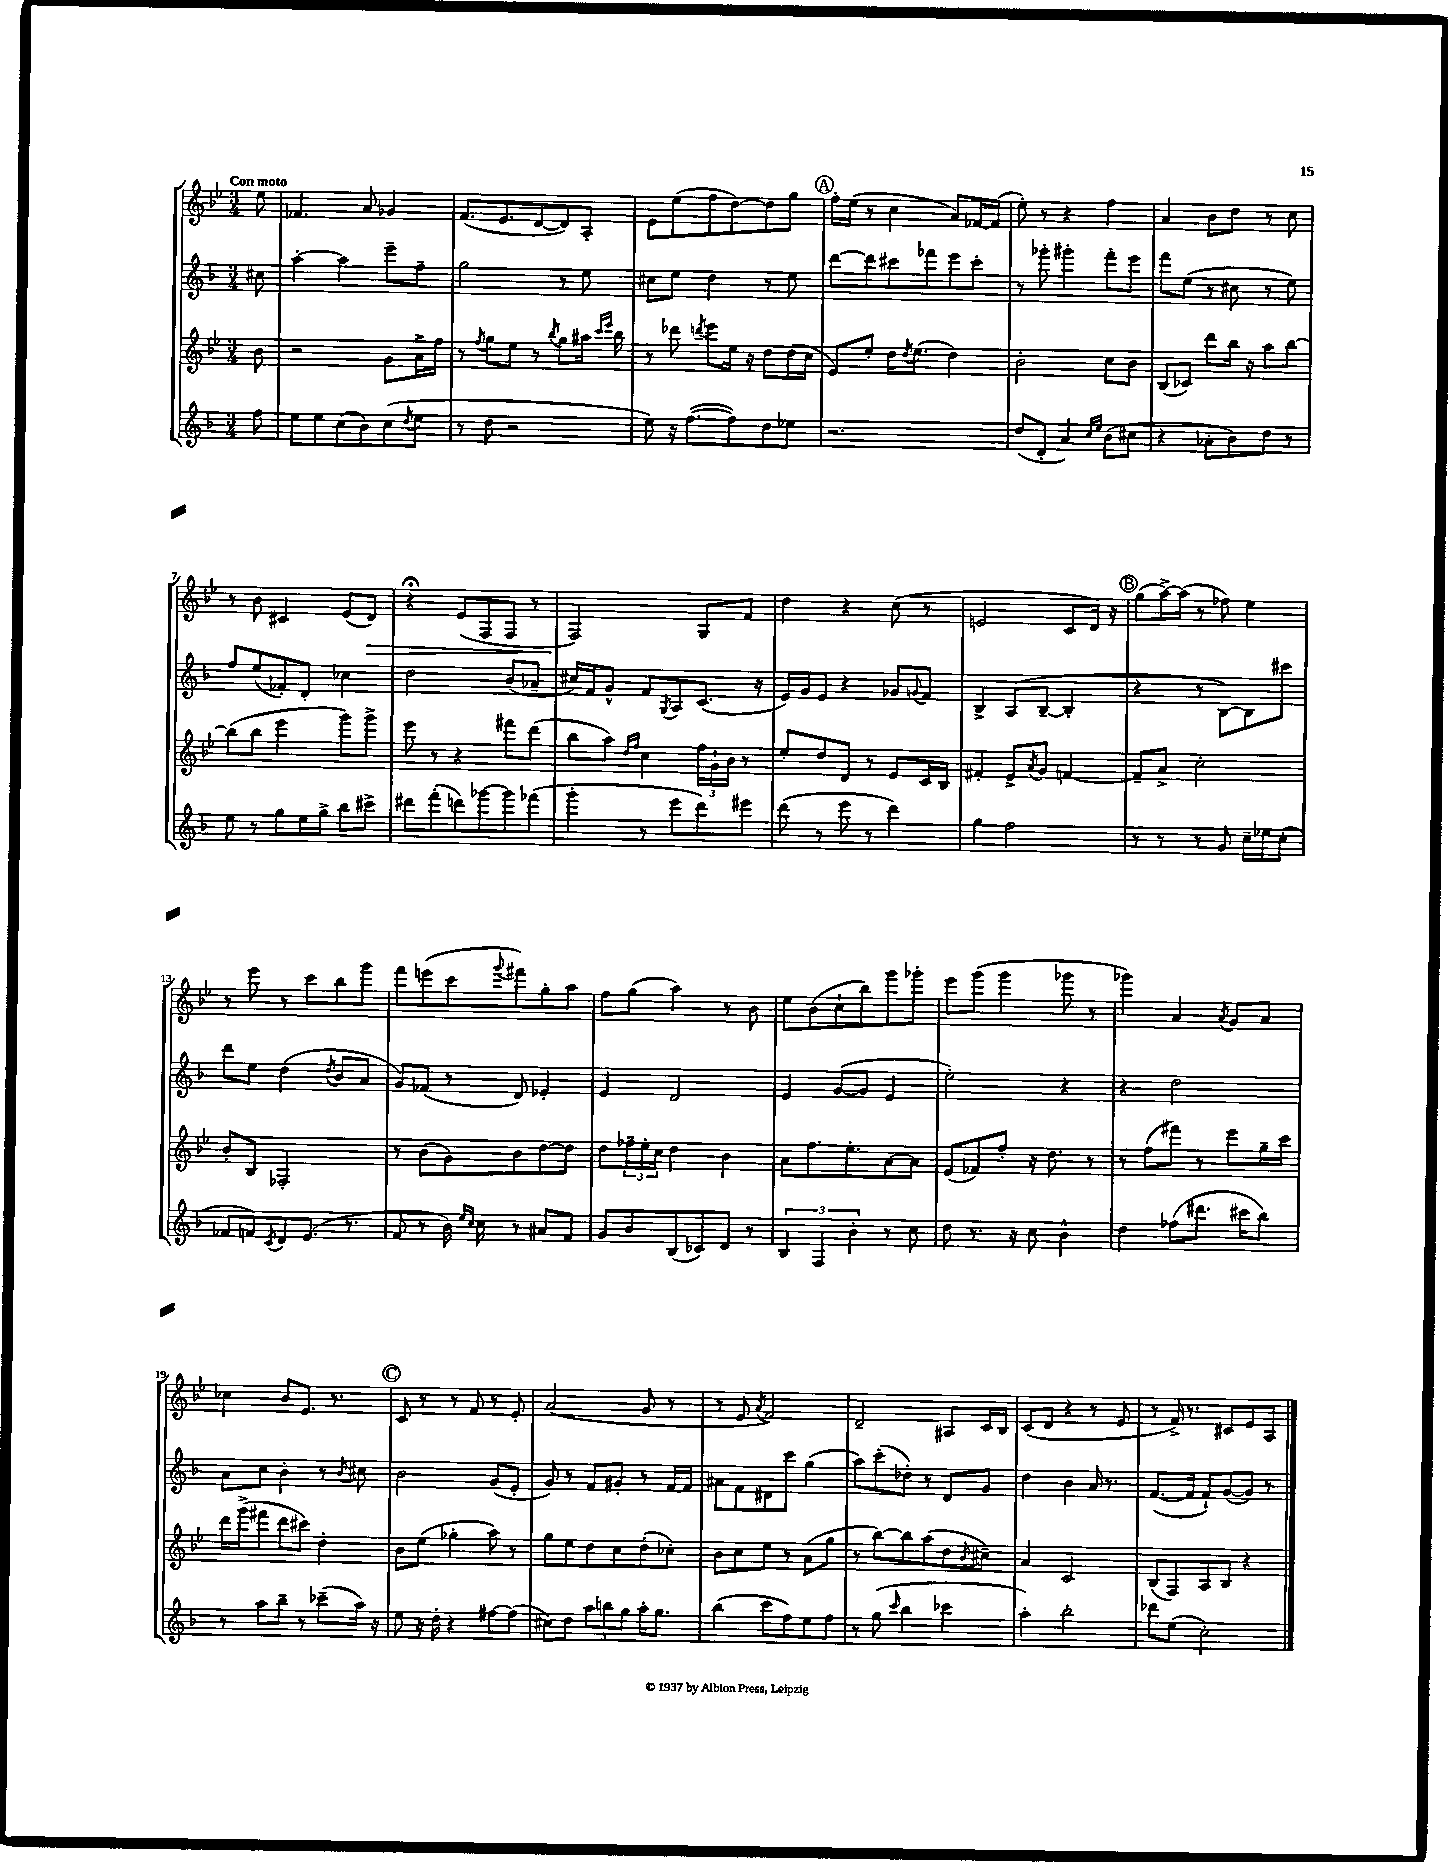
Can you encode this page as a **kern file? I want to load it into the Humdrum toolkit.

**kern	**kern	**kern	**kern
*staff4	*staff3	*staff2	*staff1
*clefG2	*clefG2	*clefG2	*clefG2
*k[b-]	*k[b-e-]	*k[b-]	*k[b-e-]
*M3/4	*M3/4	*M3/4	*M3/4
8ff	8b-	8cc#	8ee-
=	=	=	=
8ee	2r	[4aa'	4.f-
8ee	.	.	.
(8cc	.	4aa]	.
8b-)	.	.	8a
(8cc	8g	8eee~	4g-
8qdd	.	.	.
8ee	16a^	8ff~	.
.	16ff	.	.
=	=	=	=
8r	8r	2gg	(8.f
.	8qff	.	.
8dd	8gg	.	.
.	.	.	8.e-
2r	8ee-	.	.
.	8r	.	[8d
.	8qbb-	.	.
.	8gg	8r	8d])
.	16aa#	8ee	8A'
.	16qqccc	.	.
.	16qqeee-	.	.
.	16bb-	.	.
=	=	=	=
8ee)	8r	8cc#	8e-
16r	8ddd-	8ee	(8ee-
([8.ff	.	.	.
.	8qddd	.	.
.	8eee-	4dd	8ff
8ff])	16ee-	.	[8dd)
.	16r	.	.
8dd	8dd	8r	8dd]
8ee-	(16dd	8ee	8gg
.	16cc	.	.
=	=	=	=
2.r	8e-)	[8ddd	16ff'
.	.	.	(16ee-
.	8ee-'	8ddd]	8r
.	16dd	8ccc#	4cc
.	8qdd	.	.
.	(8.ee-	.	.
.	.	8fff-	.
.	4dd)	8eee	8a)
.	.	8ccc#'	[16f-
.	.	.	(16f-]
=	=	=	=
(8dd	2b-'	8r	8ee-')
8d'	.	8ggg-'	8r
4a)	.	4ggg#'	4r
16qqcc	.	.	.
16qqee	.	.	.
(8b-	8cc	8fff'	4ff
8cc#	8b-	8eee	.
=	=	=	=
4r	(8B-	8fff	4a
.	8c-)	(8ee	.
8a-'	8ddd	8r	8b-
8b-)	16bb-	8cc#	8dd
.	16r	.	.
8dd	8aa	8r	8r
8r	[8bb-	8ee)	8cc
=	=	=	=
8ee	(8bb-]	8ff	8r
8r	8bb-	(8ee	8b-
8gg	4eee-	8f-')	4c#
16ee	.	8d'	.
16gg^	.	.	.
8bb-	8ggg)	4cc-	(8e-
8ccc#^	8ggg^	.	8d)
=	=	=	=
8ddd#	8eee-	2dd	4r;
(8fff'	8r	.	.
8ddd)	4r	.	(8e-
[8ggg-	.	.	8F
8ggg-]	8fff#	(8b-	8F
(8fff-	(8ddd	8a-~	8r
=	=	=	=
4ggg'	8bb-	16cc#)	2F)
.	.	16f	.
.	8aa)	8g^^	.
.	16qqdd	.	.
.	16qqff	.	.
8r	4cc	8f	.
.	.	8qG	.
8eee	.	8A	.
8ddd)	24ff	(8.c	8G
.	24g`	.	.
.	24b-	.	.
8eee#	8r	.	8f
.	.	16r	.
=	=	=	=
(8ddd	8ee-'	16e)	4dd
.	.	16g	.
8r	8dd	8e	.
8eee	8d	4r	4r
8r	8r	.	.
4ddd)	8e-	8g-	(8cc
.	.	8qqg	.
.	16c	8f	8r
.	16B-	.	.
=	=	=	=
4gg	4f#'	4B-^	2e
2ff	8e-^	(8A	.
.	8qa	.	.
.	8g	[8B-~	.
.	[4f	4B-']	8c
.	.	.	16d)
.	.	.	16r
=	=	=	=
8r	8f~]	4r	(8gg
8r	8a^	.	[16aa^)
.	.	.	(16aa]
8r	2cc'	8r	8r
8g	.	[8B-)	8ff-)
16cc~	.	8B-]	4ee-
16ee-	.	.	.
(8cc'	.	8ccc#	.
=	=	=	=
8f-	8b-'	8ddd	8r
8f)	8B-	8ee	8eee-
8qc	.	.	.
8d	2F-'	(4dd	8r
(8.e	.	.	8ccc
.	.	8qdd	.
.	.	8b-	8bb-
8.r	.	.	.
.	.	8a	8ggg
=	=	=	=
8f	8r	8g)	8fff
8r	(8b-	(8f-	(8eee
16b-)	8g)	8r	8ccc
16qqee	.	.	.
16qqcc	.	.	.
16cc	.	.	.
.	.	.	8qqggg
8r	8b-	8d)	8fff#)
8a#	[8dd	4e-'	8gg'
8f	8dd]	.	8aa
=	=	=	=
8g	8dd	4e	8ff
8b-	24ff-~	.	(8gg
.	24ee-'	.	.
.	24cc	.	.
(8B-	4dd	2d	4aa)
8c-)	.	.	.
8d	4b-	.	8r
8r	.	.	8b-
=	=	=	=
6B-	8a	4e	8ee-
.	8.ff	.	(8b-
6F	.	.	.
.	.	([8g	8cc`
.	8.ee-'	.	.
6b-'	.	.	.
.	.	8g]	8bb-)
8r	[8a	4e	8ggg
8cc	8a]	.	8ggg-'
=	=	=	=
8dd	(8e-	2ee')	8eee-
8.r	8f-)	.	(8ggg
.	8ff'	.	4ggg
16r	.	.	.
8cc	16r	.	.
.	8.dd	.	.
4b-^^	.	4r	8ggg-
.	8r	.	8r
=	=	=	=
4dd	8r	4r	4ggg-)
.	(8ff	.	.
(8ff-	8fff#)	2dd	4a
8.ddd#	8r	.	.
.	.	.	8qa
.	8eee-	.	8g
16ccc#	.	.	.
8bb-)	16gg~	.	8a
.	16ccc	.	.
=	=	=	=
8r	16ddd	8a	4cc-
.	(16ggg^	.	.
8aa	8fff#	8cc	.
8bb-~	8ddd	4b-'	8b-
8r	8ccc#)	.	8.e-
(8ccc-~	4dd'	8r	.
.	.	.	8.r
.	.	8qb-	.
16aa)	.	8cc#	.
16r	.	.	.
=	=	=	=
8ee	8b-	2b-	8c
16r	(8ee-	.	8r
16dd'	.	.	.
4r	4gg-'	.	8r
.	.	.	8f
[8ff#	8aa)	(8g	8r
(8ff#]	8r	8e'	8e-'
=	=	=	=
8cc#)	8gg	8g)	(2a
8dd	8ee-	8r	.
12aa	8dd	8f	.
12bb	.	.	.
.	8cc	8g#'	.
12gg	.	.	.
16aa'	(8dd'	8r	8g
8.gg	.	.	.
.	8cc-')	[16f	8r
.	.	16f]	.
=	=	=	=
(4bb-	8b-	8a#	8r
.	8cc	8f	8e-
.	.	.	8qa
8ccc	8ee-	8d#	2f)
8ff)	8r	8ccc	.
8ee	(8a	(4gg	.
8ff	8gg	.	.
=	=	=	=
8r	8r	8aa)	2d~
(8gg	[8bb-)	(8ccc'	.
16qqccc	.	.	.
4bb-	8bb-]	8dd-')	.
.	(8aa	8r	.
4ccc-	8dd	8d	8A#
.	8qb-	.	.
.	8cc#~)	8g	16c
.	.	.	16B-
=	=	=	=
4aa')	4a	4dd	(8c
.	.	.	8d
2bb-'	2c	4b-	4r
.	.	16a	8r
.	.	8.r	.
.	.	.	8e-
=	=	=	=
8ddd-	(8B-	([8.f	8r
(8ee	8F)	.	16f^)
.	.	16f]	8.r
2cc')	8A	8f`)	.
.	8B-	([8g	8c#
.	4r	8g])	8e-
.	.	8r	8A
==	==	==	==
*-	*-	*-	*-
